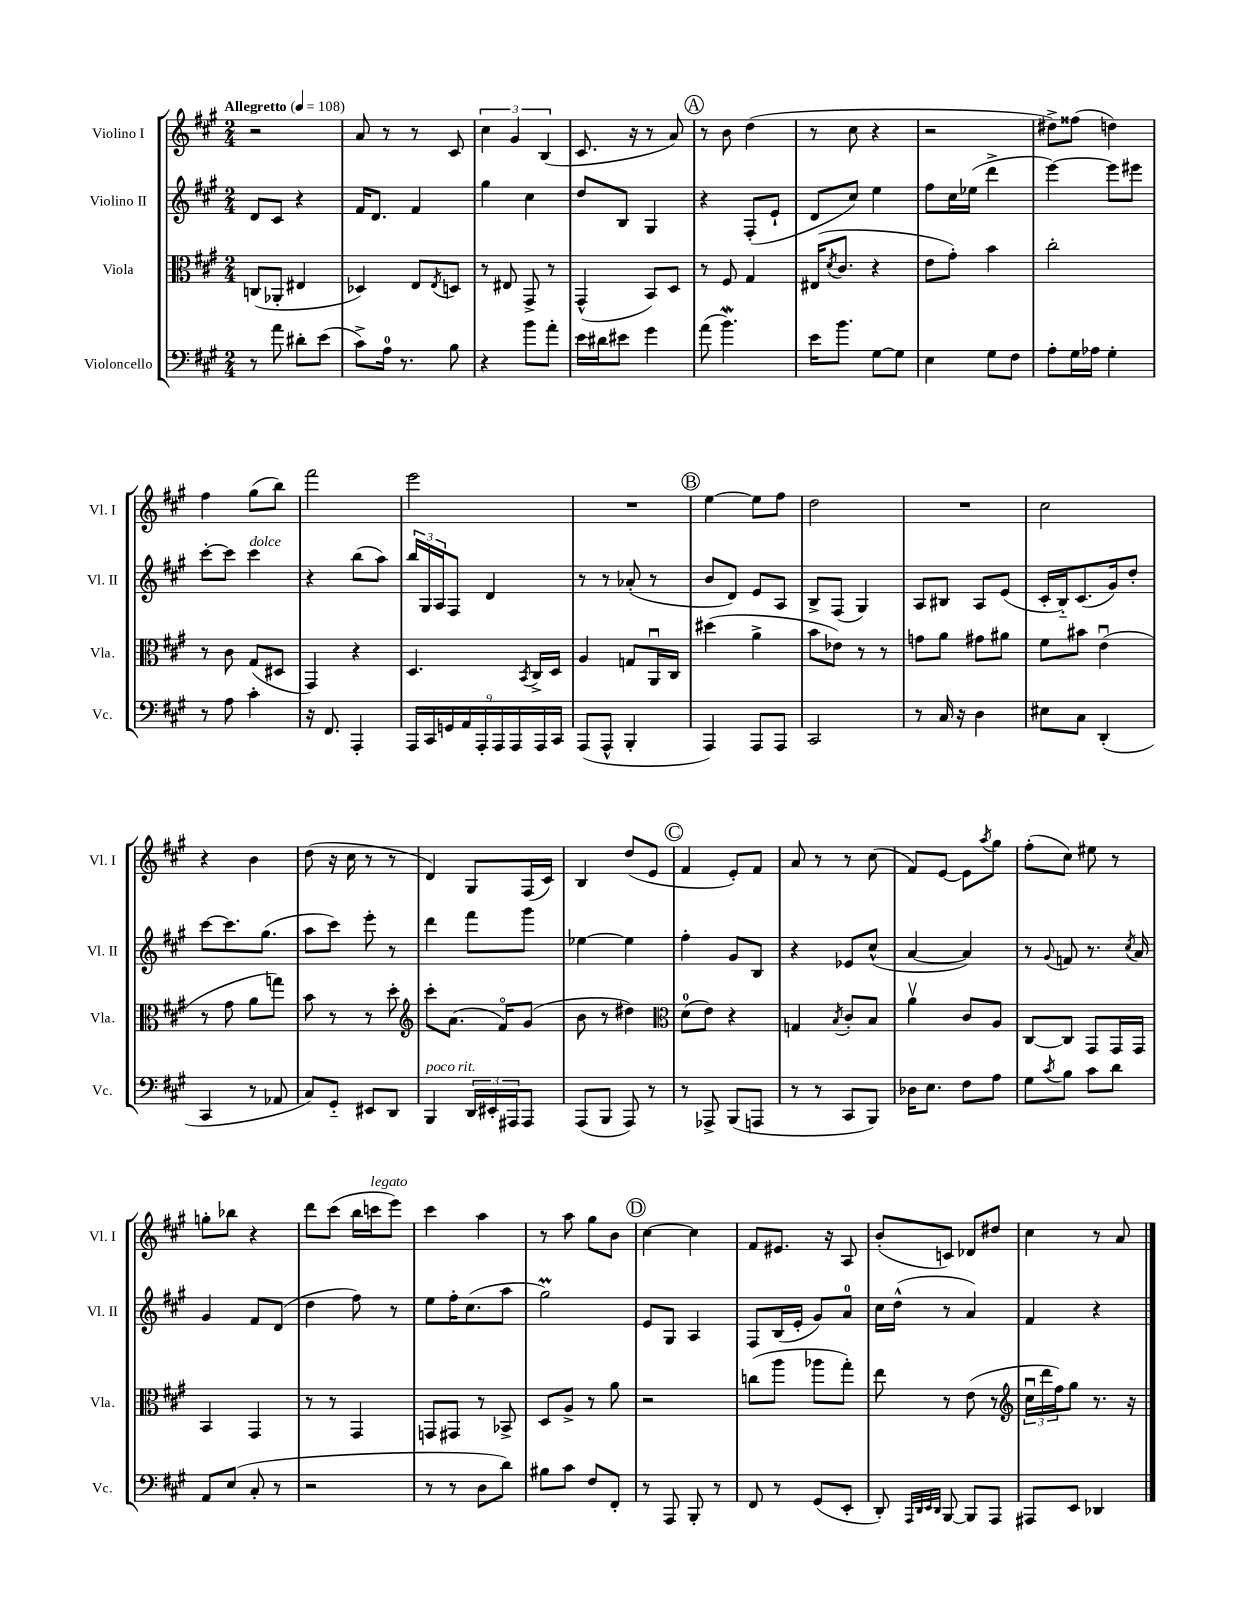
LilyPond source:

<<
\new StaffGroup <<
\new Staff = "s0" \with { instrumentName = "Violino I" shortInstrumentName = "Vl. I" } {
    \clef treble \key a \major \numericTimeSignature \time 2/4 \tempo "Allegretto" 4 = 108
    r2 |
    a'8 r8 r8 cis'8 |
    \tuplet 3/2 { cis''4 gis'4 b4( } |
    cis'8. r16 r8 a'8) |
    \mark \markup { \circle "A" } r8 b'8 d''4( |
    r8 cis''8 r4 |
    r2 |
    dis''8->) fisis''8( d''4) |
    fis''4 gis''8( b''8) |
    fis'''2 |
    e'''2 |
    R2 |
    \mark \markup { \circle "B" } e''4~ e''8 fis''8 |
    d''2 |
    R2 |
    cis''2 |
    r4 b'4 |
    d''8( r16 cis''16 r8 r8 |
    d'4) gis8 fis16( cis'16) |
    b4 d''8( e'8 |
    \mark \markup { \circle "C" } fis'4 e'8-.) fis'8 |
    a'8 r8 r8 cis''8( |
    fis'8) e'8~ e'8 \acciaccatura { a''8 } gis''8 |
    fis''8-.( cis''8) eis''8 r8 |
    g''8-. bes''8 r4 |
    d'''8 cis'''8( b''16 c'''16^\markup { \italic "legato" } e'''8) |
    cis'''4 a''4 |
    r8 a''8 gis''8 b'8 |
    \mark \markup { \circle "D" } cis''4~ cis''4 |
    fis'8 eis'8. r16 a8 |
    b'8-.( c'8) des'8 dis''8 |
    cis''4 r8 a'8 \bar "|." |
}
\new Staff = "s1" \with { instrumentName = "Violino II" shortInstrumentName = "Vl. II" } {
    \clef treble \key a \major \numericTimeSignature \time 2/4
    d'8 cis'8 r4 |
    fis'16 d'8. fis'4 |
    gis''4 cis''4 |
    d''8 b8 gis4 |
    \mark \markup { \circle "A" } r4 fis8-.( e'8-! |
    d'8 cis''8) e''4 |
    fis''8 cis''16 ees''16( d'''4-> |
    e'''4~) e'''8 eis'''8 |
    cis'''8~-. cis'''8 cis'''4^\markup { \italic "dolce" } |
    r4 b''8( a''8) |
    \tuplet 3/2 { b''16 gis16 a16 } fis8 d'4 |
    r8 r8 aes'8-.( r8 |
    \mark \markup { \circle "B" } b'8 d'8) e'8 a8 |
    b8-> fis8( gis4) |
    a8 bis8 a8 e'8( |
    cis'16-. b16-_) cis'8.( gis'16) d''8-. |
    cis'''8~ cis'''8. gis''8.( |
    a''8 cis'''8) e'''8-. r8 |
    d'''4 fis'''8 gis'''8 |
    ees''4~ ees''4 |
    \mark \markup { \circle "C" } fis''4-. gis'8 b8 |
    r4 ees'8 cis''8-^( |
    a'4~ a'4) |
    r8 \appoggiatura { gis'8 } f'8 r8. \acciaccatura { cis''8 } a'16 |
    gis'4 fis'8 d'8( |
    d''4 fis''8) r8 |
    e''8 fis''16-. cis''8.( a''8 |
    gis''2\prall) |
    \mark \markup { \circle "D" } e'8 gis8 a4 |
    fis8 b16( e'16-. gis'8) a'8-0 |
    cis''16 d''16-^( r8 a'4) |
    fis'4 r4 \bar "|." |
}
\new Staff = "s2" \with { instrumentName = "Viola" shortInstrumentName = "Vla." } {
    \clef alto \key a \major \numericTimeSignature \time 2/4
    c8( aes,8-. eis4 |
    des4) e8 \acciaccatura { e8 } d8 |
    r8 eis8 gis,8-> r8 |
    gis,4-^( b,8) d8 |
    \mark \markup { \circle "A" } r8 fis8 gis4 |
    eis16( \acciaccatura { d'8 } cis'8. r4 |
    e'8 gis'8-.) b'4 |
    cis''2-. |
    r8 cis'8 gis8( dis8 |
    gis,4) r4 |
    d4. \acciaccatura { b,8 } cis16-> d16 |
    a4 g8 a,16\downbow cis16 |
    \mark \markup { \circle "B" } dis''4( a'4-> |
    b'8 ees'8) r8 r8 |
    g'8 a'8 gis'8 ais'8 |
    fis'8 bis'8 e'4\downbow( |
    r8 gis'8 a'8 g''8) |
    b'8 r8 r8 d''8-. |
    \clef treble cis'''8-. a'8.( fis'16\flageolet) gis'8( |
    b'8 r8 dis''4) |
    \mark \markup { \circle "C" } \clef alto d'8-0( e'8) r4 |
    g4 \acciaccatura { b8 } cis'8-. b8 |
    a'4\upbow cis'8 a8 |
    cis8~ cis8 gis,8 gis,16 gis,16 |
    b,4 gis,4 |
    r8 r8 gis,4 |
    g,8 gis,8 r8 bes,8-> |
    d8 a8-> r8 a'8 |
    \mark \markup { \circle "D" } r2 |
    c''8( a''8 aes''8 gis''8-.) |
    e''8 r8 e'8( r8 |
    \clef treble \tuplet 3/2 { cis''16\downbow d'''16 fis''16) } gis''8 r8. r16 \bar "|." |
}
\new Staff = "s3" \with { instrumentName = "Violoncello" shortInstrumentName = "Vc." } {
    \clef bass \key a \major \numericTimeSignature \time 2/4
    r8 a'8 dis'8-. e'8( |
    cis'8->) a16-0 r8. b8 |
    r4 b'8 a'8-. |
    e'16 dis'16 eis'8 gis'4 |
    \mark \markup { \circle "A" } a'8( b'4.\mordent) |
    e'16 b'8. gis8~ gis8 |
    e4 gis8 fis8 |
    a8-. gis16 aes16 gis4-. |
    r8 a8 cis'4-. |
    r16 fis,8. a,,4-. |
    \tuplet 9/8 { a,,16 cis,16 g,16 a,16 a,,16-. a,,16 a,,16 a,,16 cis,16 } |
    a,,8( a,,8-^ b,,4-. |
    \mark \markup { \circle "B" } a,,4) a,,8 a,,8 |
    cis,2 |
    r8 cis16 r16 d4 |
    eis8 cis8 d,4-.( |
    cis,4 r8 aes,8 |
    cis8) gis,8-_ eis,8 d,8 |
    b,,4^\markup { \italic "poco rit." } \tuplet 3/2 { d,16 eis,16-. ais,,16 } ais,,8 |
    a,,8( b,,8 a,,8) r8 |
    \mark \markup { \circle "C" } r8 aes,,8-> b,,8( a,,8 |
    r8 r8 cis,8 b,,8) |
    des16 e8. fis8 a8 |
    gis8 \acciaccatura { cis'8 } b8 cis'8 d'8 |
    a,8 e8( cis8-. r8 |
    r2 |
    r8 r8 d8 d'8) |
    bis8 cis'8 fis8 fis,8-. |
    \mark \markup { \circle "D" } r8 a,,8 b,,8-. r8 |
    fis,8 r8 gis,8( e,8-. |
    d,8-.) \grace { a,,32 d,32 e,32 d,32 } b,,8~ b,,8 a,,8 |
    ais,,8 e,8 des,4 \bar "|." |
}
>>
>>
\layout { \context { \Score \remove "Bar_number_engraver" } }
